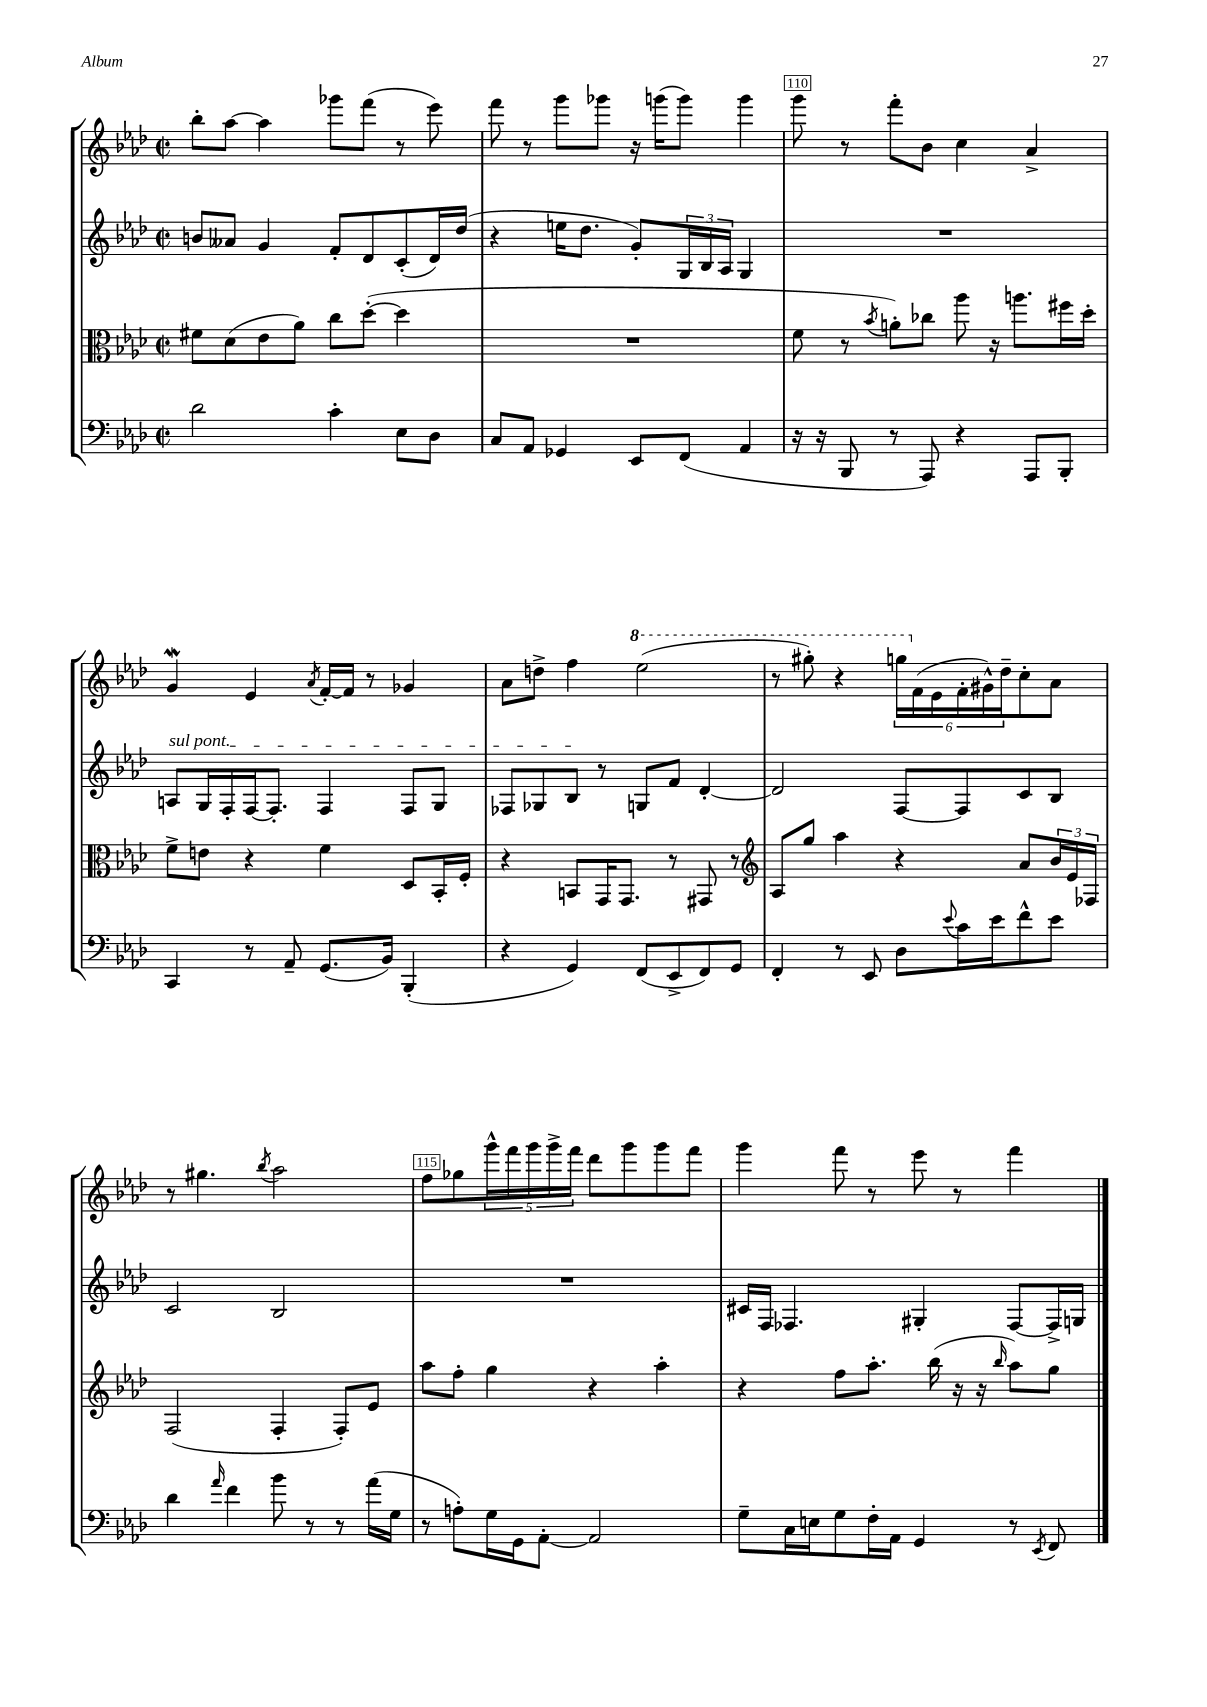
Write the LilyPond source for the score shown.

<<
\new StaffGroup <<
\new Staff = "s0" {
    \clef treble \key aes \major \defaultTimeSignature \time 2/2
    bes''8-. aes''8~ aes''4 ges'''8 f'''8( r8 ees'''8) |
    f'''8 r8 g'''8 ges'''8 r16 g'''16( g'''8) g'''4 |
    g'''8 r8 f'''8-. bes'8 c''4 aes'4-> |
    g'4\mordent ees'4 \acciaccatura { aes'8 } f'16~-. f'16 r8 ges'4 |
    aes'8 d''8-> f''4 \ottava #1 ees'''2( |
    r8 gis'''8-.) r4 \tuplet 6/4 { g'''16 \ottava #0 f'16( ees'16 f'16-. gis'16-^) des''16-- } c''8-. aes'8 |
    r8 gis''4. \acciaccatura { bes''8 } aes''2 |
    f''8 ges''8 \tuplet 5/4 { g'''16-^ f'''16 g'''16 g'''16-> f'''16 } des'''8 g'''8 g'''8 f'''8 |
    g'''4 f'''8 r8 ees'''8 r8 f'''4 \bar "|." |
}
\new Staff = "s1" {
    \clef treble \key aes \major \defaultTimeSignature \time 2/2
    b'8 aeses'8 g'4 f'8-. des'8 c'8-.( des'16) des''16( |
    r4 e''16 des''8. g'8-.) \tuplet 3/2 { g16 bes16 aes16 } g4 |
    R1 |
    \once \override TextSpanner.bound-details.left.text = \markup { \italic "sul pont." } a8\startTextSpan g16 f16-. f16~ f8.-. f4 f8 g8 |
    fes8 ges8 bes8\stopTextSpan r8 g8 f'8 des'4~-. |
    des'2 f8~ f8 c'8 bes8 |
    c'2 bes2 |
    R1 |
    cis'16 f16 fes4. gis4-. fes8~ fes16-> g16 \bar "|." |
}
\new Staff = "s2" {
    \clef alto \key aes \major \defaultTimeSignature \time 2/2
    fis'8 des'8( ees'8 aes'8) c''8 des''8~-.( des''4 |
    R1 |
    f'8 r8 \acciaccatura { bes'8 } a'8-.) ces''8 aes''8 r16 a''8. fis''16 des''16-. |
    f'8-> e'8 r4 f'4 des8 bes,16-. f16-. |
    r4 b,8 g,16 g,8. r8 gis,8 r8 |
    \clef treble aes8 g''8 aes''4 r4 aes'8 \tuplet 3/2 { bes'16 ees'16 fes16 } |
    f2( f4-. f8-.) ees'8 |
    aes''8 f''8-. g''4 r4 aes''4-. |
    r4 f''8 aes''8.-. bes''16( r16 r16 \grace { bes''16 } aes''8) g''8 \bar "|." |
}
\new Staff = "s3" {
    \clef bass \key aes \major \defaultTimeSignature \time 2/2
    des'2 c'4-. ees8 des8 |
    c8 aes,8 ges,4 ees,8 f,8( aes,4 |
    r16 r16 bes,,8 r8 aes,,8) r4 aes,,8 bes,,8-. |
    c,4 r8 aes,8-- g,8.( bes,16) bes,,4-.( |
    r4 g,4) f,8( ees,8-> f,8) g,8 |
    f,4-. r8 ees,8 des8 \appoggiatura { ees'8 } c'16 ees'16 f'8-^ ees'8 |
    des'4 \grace { aes'16 } f'4 bes'8 r8 r8 aes'16( g16 |
    r8 a8-.) g16 g,16 aes,8~-. aes,2 |
    g8-- c16 e16 g8 f16-. aes,16 g,4 r8 \acciaccatura { ees,8 } f,8 \bar "|." |
}
>>
>>
\layout { \context { \Score currentBarNumber = #108 \override BarNumber.break-visibility = ##(#f #t #t) barNumberVisibility = #(every-nth-bar-number-visible 5) \override BarNumber.stencil = #(make-stencil-boxer 0.1 0.3 ly:text-interface::print) } }
